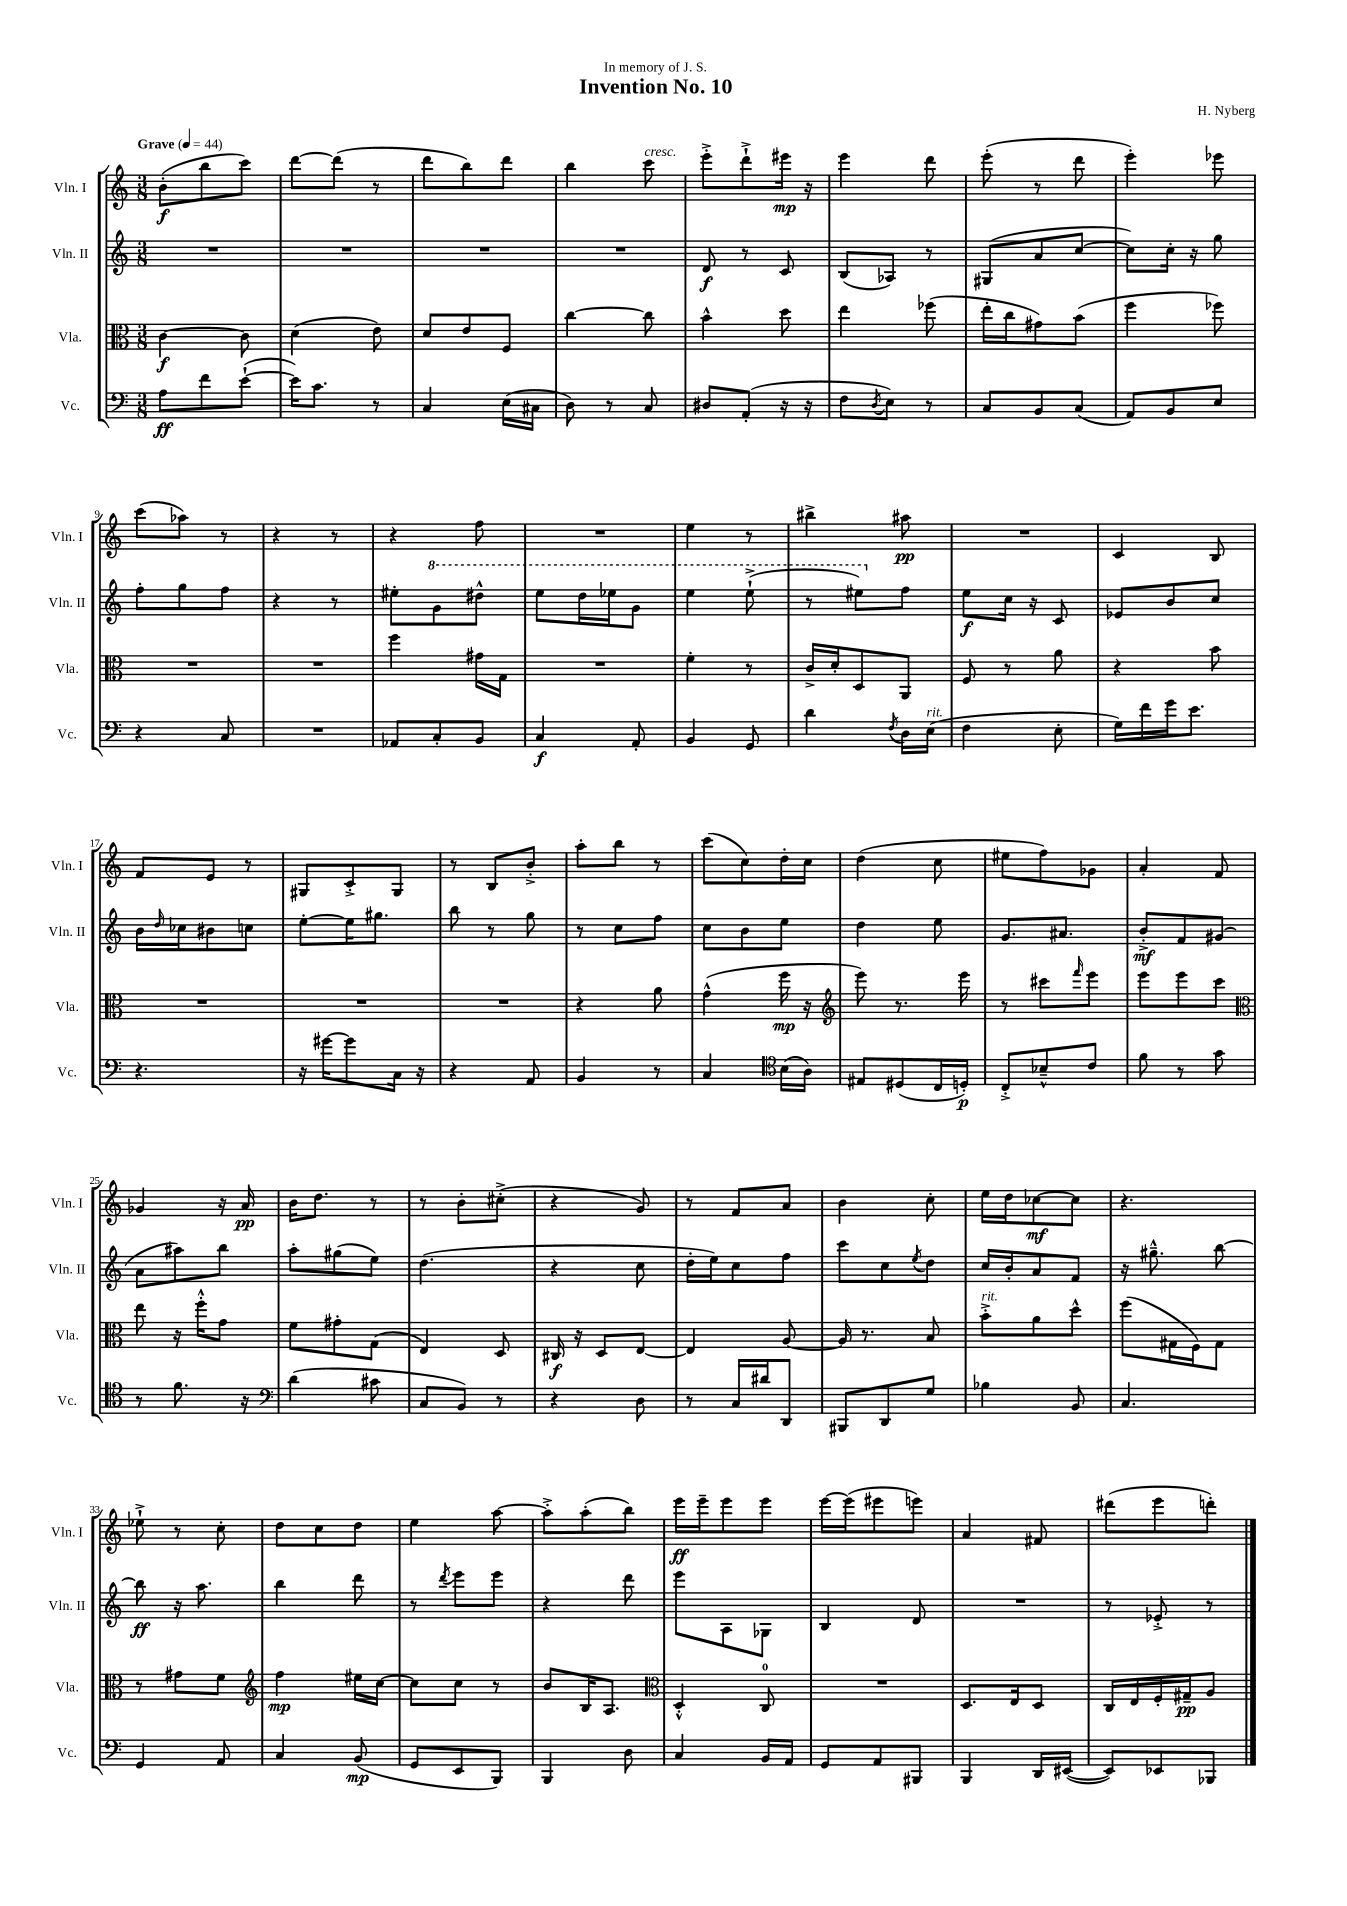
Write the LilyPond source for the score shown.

\header { title = "Invention No. 10" composer = "H. Nyberg" dedication = "In memory of J. S." }
<<
\new StaffGroup <<
\new Staff = "s0" \with { instrumentName = "Vln. I" shortInstrumentName = "Vln. I" } {
    \clef treble \key c \major \numericTimeSignature \time 3/8 \tempo "Grave" 4 = 44
    b'8-.\f( b''8 c'''8) |
    d'''8~ d'''8( r8 |
    d'''8 b''8) d'''8 |
    b''4 c'''8^\markup { \italic "cresc." } |
    e'''8-.-> d'''8-!-> eis'''16\mp r16 |
    e'''4 d'''8 |
    e'''8-.( r8 d'''8 |
    e'''4-.) ees'''8 |
    c'''8( aes''8) r8 |
    r4 r8 |
    r4 f''8 |
    R4. |
    e''4 r8 |
    bis''4-> ais''8\pp |
    R4. |
    c'4 b8 |
    f'8 e'8 r8 |
    gis8 c'8-.-> gis8 |
    r8 b8 b'8-.-> |
    a''8-. b''8 r8 |
    c'''8( c''8) d''16-. c''16 |
    d''4( c''8 |
    eis''8 f''8) ges'8 |
    a'4-. f'8 |
    ges'4 r16 a'16\pp |
    b'16 d''8. r8 |
    r8 b'8-. cis''8-.->( |
    r4 g'8) |
    r8 f'8 a'8 |
    b'4 c''8-. |
    e''16 d''16 ces''8~\mf ces''8 |
    r4. |
    ees''8-!-> r8 c''8-. |
    d''8 c''8 d''8 |
    e''4 a''8~ |
    a''8-.-> a''8-.( b''8) |
    e'''16\ff e'''16-- e'''8 e'''8 |
    e'''16~ e'''16( eis'''8 e'''8) |
    a'4 fis'8 |
    dis'''8( e'''8 d'''8-.) \bar "|." |
}
\new Staff = "s1" \with { instrumentName = "Vln. II" shortInstrumentName = "Vln. II" } {
    \clef treble \key c \major \numericTimeSignature \time 3/8
    R4. |
    R4. |
    R4. |
    R4. |
    d'8\f r8 c'8 |
    b8( aes8) r8 |
    gis8( a'8 c''8~ |
    c''8) c''16-. r16 g''8 |
    f''8-. g''8 f''8 |
    r4 r8 |
    eis''8-. \ottava #1 g''8 dis'''8-^ |
    e'''8 d'''16 ees'''16 g''8 |
    e'''4 e'''8-!->( |
    r8 eis'''8) \ottava #0 f''8 |
    e''8\f c''16 r16 c'8 |
    ees'8 b'8 c''8 |
    b'16 \grace { d''16 } ces''16 bis'8 c''8 |
    e''8~-. e''16 gis''8. |
    b''8 r8 g''8 |
    r8 c''8 f''8 |
    c''8 b'8 e''8 |
    d''4 e''8 |
    g'8. ais'8. |
    b'8-.->\mf f'8 gis'8( |
    a'8 ais''8) b''8 |
    a''8-. gis''8( e''8) |
    d''4.( |
    r4 c''8 |
    d''16-. e''16) c''8 f''8 |
    c'''8 c''8 \acciaccatura { e''8 } d''8 |
    c''16 b'16-. a'8 f'8 |
    r16 gis''8.---^ b''8~ |
    b''8\ff r16 a''8. |
    b''4 d'''8 |
    r8 \acciaccatura { d'''8 } e'''8 e'''8 |
    r4 d'''8 |
    e'''8 a8 ges8 |
    b4 d'8 |
    R4. |
    r8 ees'8-.-> r8 \bar "|." |
}
\new Staff = "s2" \with { instrumentName = "Vla." shortInstrumentName = "Vla." } {
    \clef alto \key c \major \numericTimeSignature \time 3/8
    c'4~\f c'8 |
    d'4( e'8) |
    d'8 e'8 f8 |
    c''4~ c''8 |
    b'4-^ d''8 |
    e''4 fes''8( |
    e''16-. c''16 gis'8) b'8( |
    f''4 fes''8) |
    R4. |
    R4. |
    f''4 gis'16 g16 |
    R4. |
    f'4-. r8 |
    c'16-> d'16-. d8 a,8 |
    f8 r8 a'8 |
    r4 b'8 |
    R4. |
    R4. |
    R4. |
    r4 a'8 |
    g'4-^( f''16\mp r16 |
    \clef treble e'''8) r8. e'''16 |
    r8 cis'''8 \grace { f'''16 } e'''8 |
    e'''8 e'''8 c'''8 |
    \clef alto e''8 r16 f''16-.-^ g'8 |
    f'8 gis'8-. g8( |
    e4) d8 |
    cis16\f r16 d8 e8~ |
    e4 a8~ |
    a16 r8. b8 |
    b'8-.->^\markup { \italic "rit." } a'8 d''8-^ |
    f''8( gis16 f16) gis8 |
    r8 gis'8 f'8 |
    \clef treble f''4\mp eis''16 c''16~ |
    c''8 c''8 r8 |
    b'8 b16 a8. |
    \clef alto d4-.-^ c8-0 |
    R4. |
    d8. e16 d8 |
    c16 e16 f16-. gis16--\pp a8 \bar "|." |
}
\new Staff = "s3" \with { instrumentName = "Vc." shortInstrumentName = "Vc." } {
    \clef bass \key c \major \numericTimeSignature \time 3/8
    a8\ff f'8 e'8~-!( |
    e'16) c'8. r8 |
    c4 e16( cis16 |
    d8) r8 c8 |
    dis8 a,8-.( r16 r16 |
    f8 \acciaccatura { d8 } e8) r8 |
    c8 b,8 c8( |
    a,8) b,8 e8 |
    r4 c8 |
    R4. |
    aes,8 c8-. b,8 |
    c4\f a,8-. |
    b,4 g,8 |
    d'4 \acciaccatura { f8 } d16 e16^\markup { \italic "rit." }( |
    f4 e8-. |
    g16) f'16 g'16 e'8. |
    r4. |
    r16 gis'16~ gis'8 c16 r16 |
    r4 a,8 |
    b,4 r8 |
    c4 \clef tenor b16( a16) |
    eis8 dis8( c16 d16-.\p) |
    c8-.-> bes8---^ c'8 |
    f'8 r8 g'8 |
    r8 f'8. r16 |
    \clef bass d'4( cis'8 |
    c8 b,8) r8 |
    r4 d8 |
    r8 c16 dis'16 d,8 |
    bis,,8 d,8 g8 |
    bes4 b,8 |
    c4. |
    g,4 a,8 |
    c4 b,8\mp( |
    g,8 e,8 b,,8) |
    b,,4 d8 |
    c4 b,16 a,16 |
    g,8 a,8 bis,,8 |
    b,,4 d,16 eis,16~( |
    eis,8) ees,8 bes,,8 \bar "|." |
}
>>
>>
